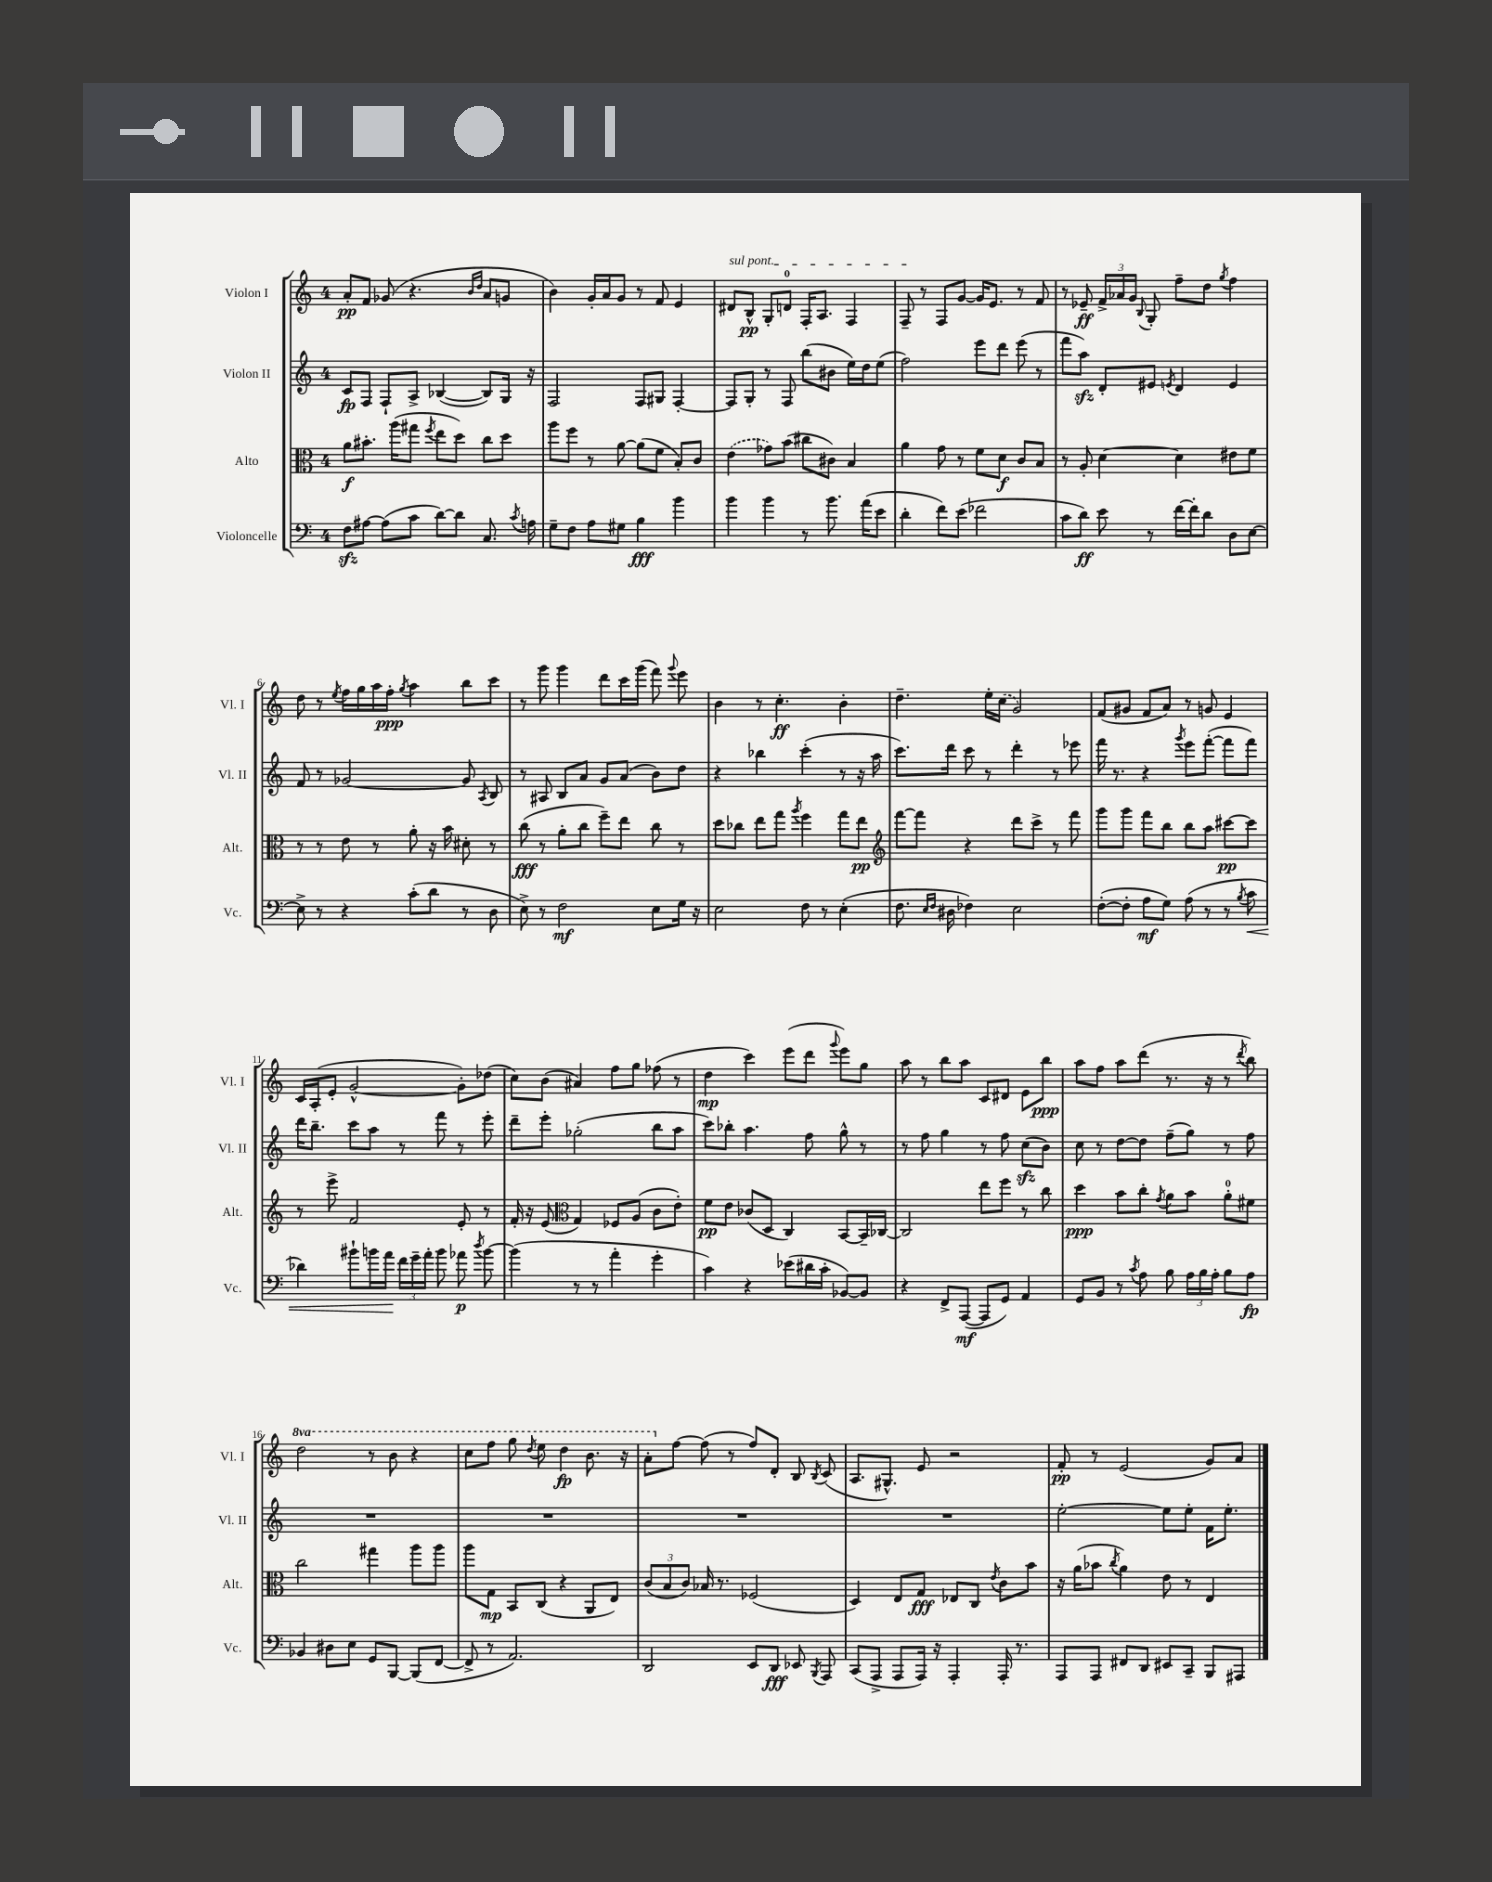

**kern	**kern	**kern	**kern
*staff4	*staff3	*staff2	*staff1
*clefF4	*clefC3	*clefG2	*clefG2
*k[]	*k[]	*k[]	*k[]
*M4/4	*M4/4	*M4/4	*M4/4
8F	8a	8c	8a'
[8A#	8.b#'	8F	8f
(8A#]	.	8F`	(8g-
.	(16aa	.	.
8c	8gg#	8A^	4.r
.	8qff	.	.
[8d)	8ee	([4B-	.
8d]	8dd)	.	.
.	.	.	16qqb
.	.	.	16qqdd
8.C	8cc	8B-])	8a
.	8dd	16G	8g
8qc	.	.	.
16A	.	16r	.
=	=	=	=
8G~	8aa	2F	4b)
8F	8ff	.	.
8A	8r	.	16g'
.	.	.	16a
8G#	[8a	.	8g
4B	(8a]	8F	8r
.	8f	8G#	8f
4b	8B')	[4F'	4e
.	8c	.	.
=	=	=	=
4b	(4e	8F]	8d#
.	.	8G'	8B^^
4b	8g-)	8r	8G'
.	(8b	8F	8d
8r	8cc#	(8bb	16F'
.	.	.	8.A
8.b	8c#)	8b#	.
.	4B	16ee)	4F
(16a	.	16dd	.
8e	.	(8ee	.
=	=	=	=
4d'	4a	2ff)	8F~
.	.	.	8r
8f)	8g	.	8F
(8e	8r	.	[8g
2f-	8f	8eee	16g]
.	.	.	8.e
.	8d	8ddd	.
.	8c	(8eee	8r
.	8B	8r	8f
=	=	=	=
8c	8r	8fff	8r
8d)	8A'	8aa)	8e-~
8e	[4d	8d'	24f^
.	.	.	24a-
.	.	.	24g
.	.	.	8qqB
8r	.	8e#	8G'
.	.	8qe	.
[16f	4d]	4d	8ff~
16f']	.	.	.
8d	.	.	8dd
.	.	.	8qgg
8D	8e#	4e	4ff
[8E	8f	.	.
=	=	=	=
8E^]	8r	8f	8dd
8r	8r	8r	8r
.	.	.	8qee
4r	8e	[2g-	16ff
.	.	.	16gg
.	8r	.	16aa
.	.	.	16ff'
.	.	.	8qgg
(8c'	8a'	.	4aa
8d	16r	.	.
.	16b	.	.
8r	8d#'	8g-]	8bb
.	.	8qA	.
8D	8r	8B	8ccc
=	=	=	=
8E^)	(8cc	8r	8r
8r	8r	8A#	8ggg
2F	8a'	8B	4ggg
.	8cc	8a	.
.	8ff~)	8g	8ddd
.	8ee	(8a	16ccc
.	.	.	(16ggg
8E	8cc	8b)	8fff)
.	.	.	8qqggg
16G	8r	8dd	8eee
16r	.	.	.
=	=	=	=
2E	8dd	4r	4b
.	8cc-	.	.
.	8ee	4bb-	8r
.	8gg	.	4.cc'
.	8qaa	.	.
8F	4ff	(4ccc'	.
8r	.	.	.
(4E'	8gg	8r	4b'
.	8ee	16r	.
.	.	16aa	.
=	=	=	=
*	*clefG2	*	*
8.F	[8fff	8.ccc)	4.dd~
.	8fff]	.	.
16qqE	.	.	.
16qqF	.	.	.
16D#	.	16ddd	.
4F-)	4r	8ccc	.
.	.	8r	16ee'
.	.	.	(16cc
2E	8ddd	4ddd'	2g)
.	8ccc^	.	.
.	8r	8r	.
.	8fff	8eee-	.
=	=	=	=
([8F'	8ggg	16fff	(8f
.	.	8.r	.
8F']	8ggg	.	8g#
8A	8fff	4r	8f
8G)	8bb	.	8a)
.	.	8qggg	.
(8A	8bb	8eee	8r
8r	8aa	([8fff'	8g
8r	[8ccc#	8fff]	4e
8qB	.	.	.
8c	8ccc#]	8fff)	.
=	=	=	=
4d-)	8r	16ddd	16c
.	.	8.bb~	(16A'
.	8eee^	.	8e'
8b#`	2f	8ccc	[2g^^
16b	.	8aa	.
16a	.	.	.
24f	.	8r	.
24g~	.	.	.
24a'	.	.	.
8b	.	8fff	.
8a-	8e'	8r	8g'])
8qdd	.	.	.
[8b	8r	8eee'	(8dd-
=	=	=	=
(4b]	16f'	8ddd~	8cc)
.	16r	.	.
.	(8e	8eee'	(8b
*	*clefC3	*	*
8r	4G)	(2gg-'	4a#)
8r	.	.	.
4a'	8F-	.	8ff
.	(8A	.	8gg
4g'	8c	8bb	(8ff-
.	8e')	8aa	8r
=	=	=	=
4c)	8f	8ccc)	4dd
.	8e	8bb-'	.
4r	(8c-	4.aa	4ccc)
.	8D	.	.
(8e-	4C)	.	(8eee
16d#	.	8ff	8ddd
16c'	.	.	.
.	.	.	8qqggg
[8BB-)	[8BB	8gg^^	8eee)
8BB-]	16BB~]	8r	8gg
.	[16C-	.	.
=	=	=	=
4r	2C-]	8r	8aa
.	.	8ff	8r
8FF^	.	4gg	8bb
([8AAA	.	.	8aa
8AAA]	8ee	8r	8c
8GG)	8ff	8ff	8d#
4AA	8r	(8cc	8e
.	8cc	8b)	8bb
=	=	=	=
8GG	4dd	8cc	8aa
8BB	.	8r	8ff
8r	8b	[8dd	8aa
8qc	.	.	.
8A	8cc'	8dd]	(8ddd
.	8qg	.	.
8B	8a	(8ff~	8.r
24A	8b	8gg)	.
24B	.	.	.
.	.	.	16r
24A'	.	.	.
8B	8a'	8r	8r
.	.	.	8qddd
8A	8f#	8ff	8bb)
=	=	=	=
4BB-	2cc	1r	2ddd
8D#	.	.	.
8E	.	.	.
8GG	4gg#	.	8r
[8BBB	.	.	8bb
(8BBB]	8aa	.	4r
[8FF	8aa	.	.
=	=	=	=
8FF^]	8aa	1r	8ccc
8r	8G	.	8fff
2.AA)	8BB	.	8ggg
.	.	.	8qddd
.	(8C	.	8eee
.	4r	.	4ddd
.	8AA	.	8.bb
.	8E)	.	.
.	.	.	16r
=	=	=	=
2DD	(12c	1r	8aa'
.	12B	.	.
.	.	.	[8ff
.	12c)	.	.
.	16B-	.	(8ff]
.	8.r	.	.
.	.	.	8r
8EE	(2F-	.	8ff)
8DD	.	.	8d'
8EE-	.	.	8B
8qBBB	.	.	8qB
8AAA	.	.	(8c
=	=	=	=
(8CC	4D)	1r	8.A
8AAA^	.	.	.
.	.	.	8.G#^^)
8AAA	8E	.	.
16AAA)	8G	.	8e
16r	.	.	.
4AAA'	8E-	.	2r
.	8C	.	.
.	8qe	.	.
16AAA'	8c	.	.
8.r	.	.	.
.	8b	.	.
=	=	=	=
8AAA	16r	[2ee'	8f'
.	(16a	.	.
8AAA	8b-	.	8r
.	8qcc	.	.
8FF#	4a)	.	(2e
8DD	.	.	.
8EE#	8e	8ee]	.
8CC~	8r	8ee'	.
8BBB	4E	16f	8g)
.	.	8.ee'	.
8AAA#	.	.	8a
==	==	==	==
*-	*-	*-	*-
